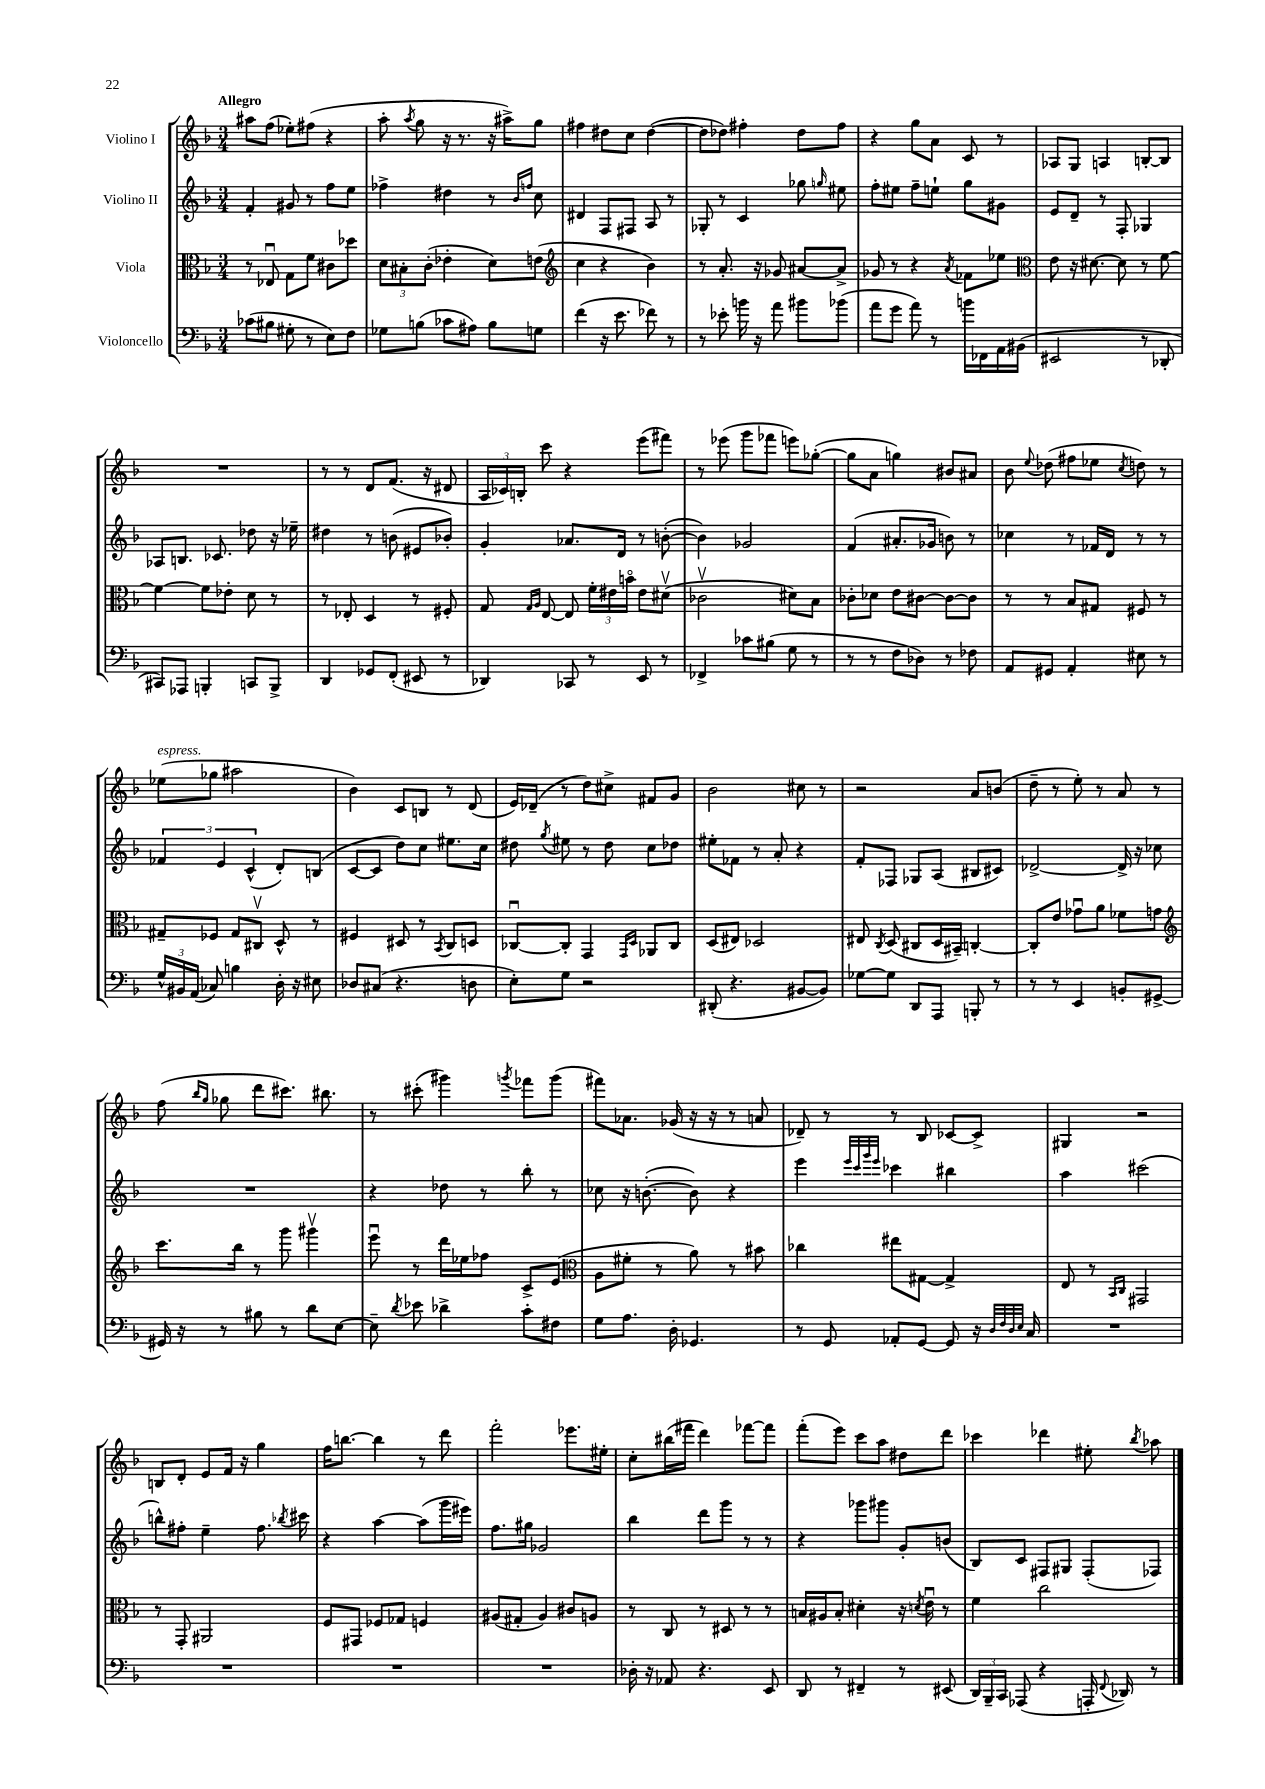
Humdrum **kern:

**kern	**kern	**kern	**kern
*staff4	*staff3	*staff2	*staff1
*clefF4	*clefC3	*clefG2	*clefG2
*k[b-]	*k[b-]	*k[b-]	*k[b-]
*M3/4	*M3/4	*M3/4	*M3/4
(8c-	8r	4f'	8aa#
8B#	8E-u	.	(8ff
8G#'	8G	8g#	8ee-')
8r	8f	8r	(8ff#
8E)	8c#	8ff	4r
8F	8dd-	8ee	.
=	=	=	=
8G-	12d	4ff-^	8aa'
.	12B#'	.	.
.	.	.	8qaa
(8B	.	.	8gg
.	(12c'	.	.
8c-	4e-'	4dd#	16r
.	.	.	8.r
8A#)	.	.	.
8B	8d)	8r	16r
.	.	.	16aa#^)
.	.	16qqb-	.
.	.	16qqff	.
8G	(8e	8cc	8gg
=	=	=	=
*	*clefG2	*	*
(4f	4cc	4d#	4ff#
16r	4r	8F	8dd#
8.e	.	.	.
.	.	8F#	8cc
8f-)	4b-)	8A	([4dd#
8r	.	8r	.
=	=	=	=
8r	8r	8G-'	8dd#]
8e-'	8.a'	8r	8dd-)
16b	.	4c	4ff#'
16r	16r	.	.
8a	8g-	.	.
8b#	[8a#	8gg-	8dd-
.	.	16qqgg	.
(8b-	8a#^]	8ee#	8ff#
=	=	=	=
8a	8g-	8ff'	4r
8g	8r	8ee#	.
8a)	4r	8ff~	8gg
8r	.	8ee`	8a
.	8qa	.	.
16b	8f-	8gg	8c
16FF-	.	.	.
16AA	8ee-	8g#	8r
(16BB#	.	.	.
=	=	=	=
*	*clefC3	*	*
2EE#	8e	8e	8A-
.	16r	8d~	8G
.	[8.d#	.	.
.	.	8r	4A
.	8d#]	8F'	.
8r	8r	4G-	[8B'
8DD-'	[8f	.	8B]
=	=	=	=
8CC#)	4f_	8A-	2.r
8AAA-	.	8.B	.
4BBB'	8f]	.	.
.	.	8.c-	.
.	8e-'	.	.
8CC	8d	8dd-	.
8BBB^	8r	16r	.
.	.	16ee-~	.
=	=	=	=
4DD	8r	4dd#	8r
.	8E-'	.	8r
8GG-	4D	8r	8d
(8FF'	.	(8b	(8.f
8EE#	8r	8e#	.
.	.	.	16r
8r	8F#'	8b-')	8d#
=	=	=	=
4DD-)	8G	4g'	24A
.	.	.	24c-)
.	.	.	24B'
.	16qqG	.	.
.	16qqA	.	.
.	[8E	.	8ccc
8CC-	8E]	8.a-	4r
8r	24f'	.	.
.	24e#	.	.
.	.	16d	.
.	24bo	.	.
8EE	8e#	8r	(8eee
8r	(8d#v	([8b'	8fff#)
=	=	=	=
4FF-^	2c-v	4b])	8r
.	.	.	(8eee-
8c-	.	2g-	8ggg
(8B#	.	.	8fff-
8G	8d#)	.	8eee)
8r	8B-	.	([8gg-'
=	=	=	=
8r	8c-'	(4f	8gg-]
8r	8d-	.	8a
8F	8e	8.a#'	4gg)
8D-)	[8c#	.	.
.	.	16g-	.
8r	8c#_	8b)	8b#
8F-	8c#]	8r	8a#
=	=	=	=
8AA	8r	4cc-	8b-
.	.	.	8qqee
8GG#	8r	.	(8dd-
4AA'	8B-	8r	8ff#
.	8G#	16f-	8ee-
.	.	16d	.
.	.	.	8qcc
8E#	8F#	8r	8dd)
8r	8r	8r	8r
=	=	=	=
24G^^	8G#~	6f-	(8ee-
24BB#	.	.	.
(24AA	.	.	.
8C-)	8F-	.	8gg-
.	.	6e	.
4B	8G#	.	2aa#
.	.	(6c^^	.
.	8C#v	.	.
16D'	8D^^	8d')	.
16r	.	.	.
8E#	8r	(8B	.
=	=	=	=
8D-	4F#	[8c	4b-)
(8C#	.	8c]	.
4.r	8D#	8dd)	8c
.	8r	8cc	8B
.	8qBB-	.	.
.	8C	8.ee#	8r
8D	8D	.	(8d
.	.	16cc	.
=	=	=	=
8E')	[8C-u	8dd#	16e)
.	.	.	(16d-~
.	.	8qgg	.
8G	8C-']	8ee#	8r
2r	4GG	8r	8dd)
.	.	8dd#	8cc#^
.	16qqGG	.	.
.	16qqD	.	.
.	8AA-	8cc	8f#
.	8C-	8dd-	8g
=	=	=	=
(8DD#'	(8D	8ee#'	2b-
4.r	8E#)	8f-	.
.	2D-	8r	.
.	.	8a'	.
[8BB#	.	4r	8cc#
8BB#])	.	.	8r
=	=	=	=
[8G-	8E#	8f'	2r
.	8qC	.	.
8G-]	(8D	8F-	.
8DD	8C#	8G-	.
8AAA	16D	(8A	.
.	16BB#~)	.	.
8BBB'	[4C'	8B#	8a
8r	.	8c#)	(8b
=	=	=	=
8r	8C']	[2d-^	8dd~
8r	8e	.	8r
4EE	8g-u	.	8ee')
.	8a	.	8r
8BB'	8f-	16d-^]	8a
.	.	16r	.
[8GG#^	8g	8cc-	8r
=	=	=	=
*	*clefG2	*	*
16GG#]	8.ccc	2.r	(8ff
16r	.	.	.
.	.	.	16qqbb-
.	.	.	16qqgg
8r	.	.	8gg-
.	16bb-	.	.
8B#	8r	.	8ddd
8r	8ggg	.	8.ccc#)
8d	4ggg#v	.	.
.	.	.	8.bb#
[8E	.	.	.
=	=	=	=
8E~]	8eeeu	4r	8r
8qd	.	.	.
8e-	8r	.	(8ccc#'
4d-^	16ddd	8dd-	4ggg#)
.	16ee-	.	.
.	8ff-	8r	.
.	.	.	8qggg
8c'	8c^	8bb-'	8fff-
8F#	(8e	8r	(8ggg
=	=	=	=
*	*clefC3	*	*
8G	8A	8cc-	8fff#)
8.A	8f#'	16r	8.a-
.	.	([8.b'	.
.	8r	.	.
16D'	.	.	(16g-
4.GG-	8a)	8b])	16r
.	.	.	16r
.	8r	4r	8r
.	8b#	.	8a
=	=	=	=
8r	4cc-	4eee	8d-~)
8GG	.	.	8r
.	.	32qqeee	.
.	.	32qqccc	.
.	.	32qqggg	.
.	.	32qqeee	.
8AA-'	8ee#	4ccc-	8r
[8GG	[8G#	.	8B-
8GG]	4G#^]	4bb#	[8c-
16r	.	.	8c-^]
32qqD	.	.	.
32qqF	.	.	.
32qqD	.	.	.
32qqE	.	.	.
16C	.	.	.
=	=	=	=
2.r	8E	4aa	4G#
.	8r	.	.
.	16qqBB-	.	.
.	16qqC	.	.
.	2GG#	(2ccc#	2r
=	=	=	=
2.r	8r	8bb^^)	8B
.	8GG'	8ff#'	8d'
.	2AA#	4ee~	8e
.	.	.	16f
.	.	.	16r
.	.	8.ff#	4gg
.	.	8qbb-	.
.	.	16ccc#	.
=	=	=	=
2.r	8F	4r	16ff
.	.	.	[8.bb
.	8GG#	.	.
.	8F-	[4aa	4bb]
.	8G-	.	.
.	4F	(8aa]	8r
.	.	16ggg	8ddd
.	.	16eee#)	.
=	=	=	=
2.r	(8A#	8.ff	2fff'
.	8G#'	.	.
.	.	16gg#	.
.	4A#)	2g-	.
.	8c#	.	8.eee-
.	8A	.	.
.	.	.	16ee#'
=	=	=	=
16D-'	8r	4bb-	8cc'
16r	.	.	.
8AA-	8C	.	(16bb#
.	.	.	16fff#
4.r	8r	8ddd	4ddd)
.	8D#	8ggg	.
.	8r	8r	[8fff-
8EE	8r	8r	8fff-]
=	=	=	=
8DD	16B	4r	(8fff'
.	16A#	.	.
8r	8B'	.	8eee)
4FF#~	4d#'	8ggg-	8ccc
.	.	8ggg#	8aa
8r	16r	8g'	8dd#
.	8qd	.	.
.	16eu	.	.
(8EE#	8r	(8b	8ddd
=	=	=	=
24DD)	4f	8B-)	4ccc-
24BBB-~	.	.	.
24CC	.	.	.
(8AAA-	.	8c	.
4r	2cc	8F#	4ddd-
.	.	8G#	.
16AAA'	.	(8F#'	8ee#'
8qqFF	.	.	.
16DD-)	.	.	.
.	.	.	8qbb-
8r	.	8F-)	8aa-
==	==	==	==
*-	*-	*-	*-
